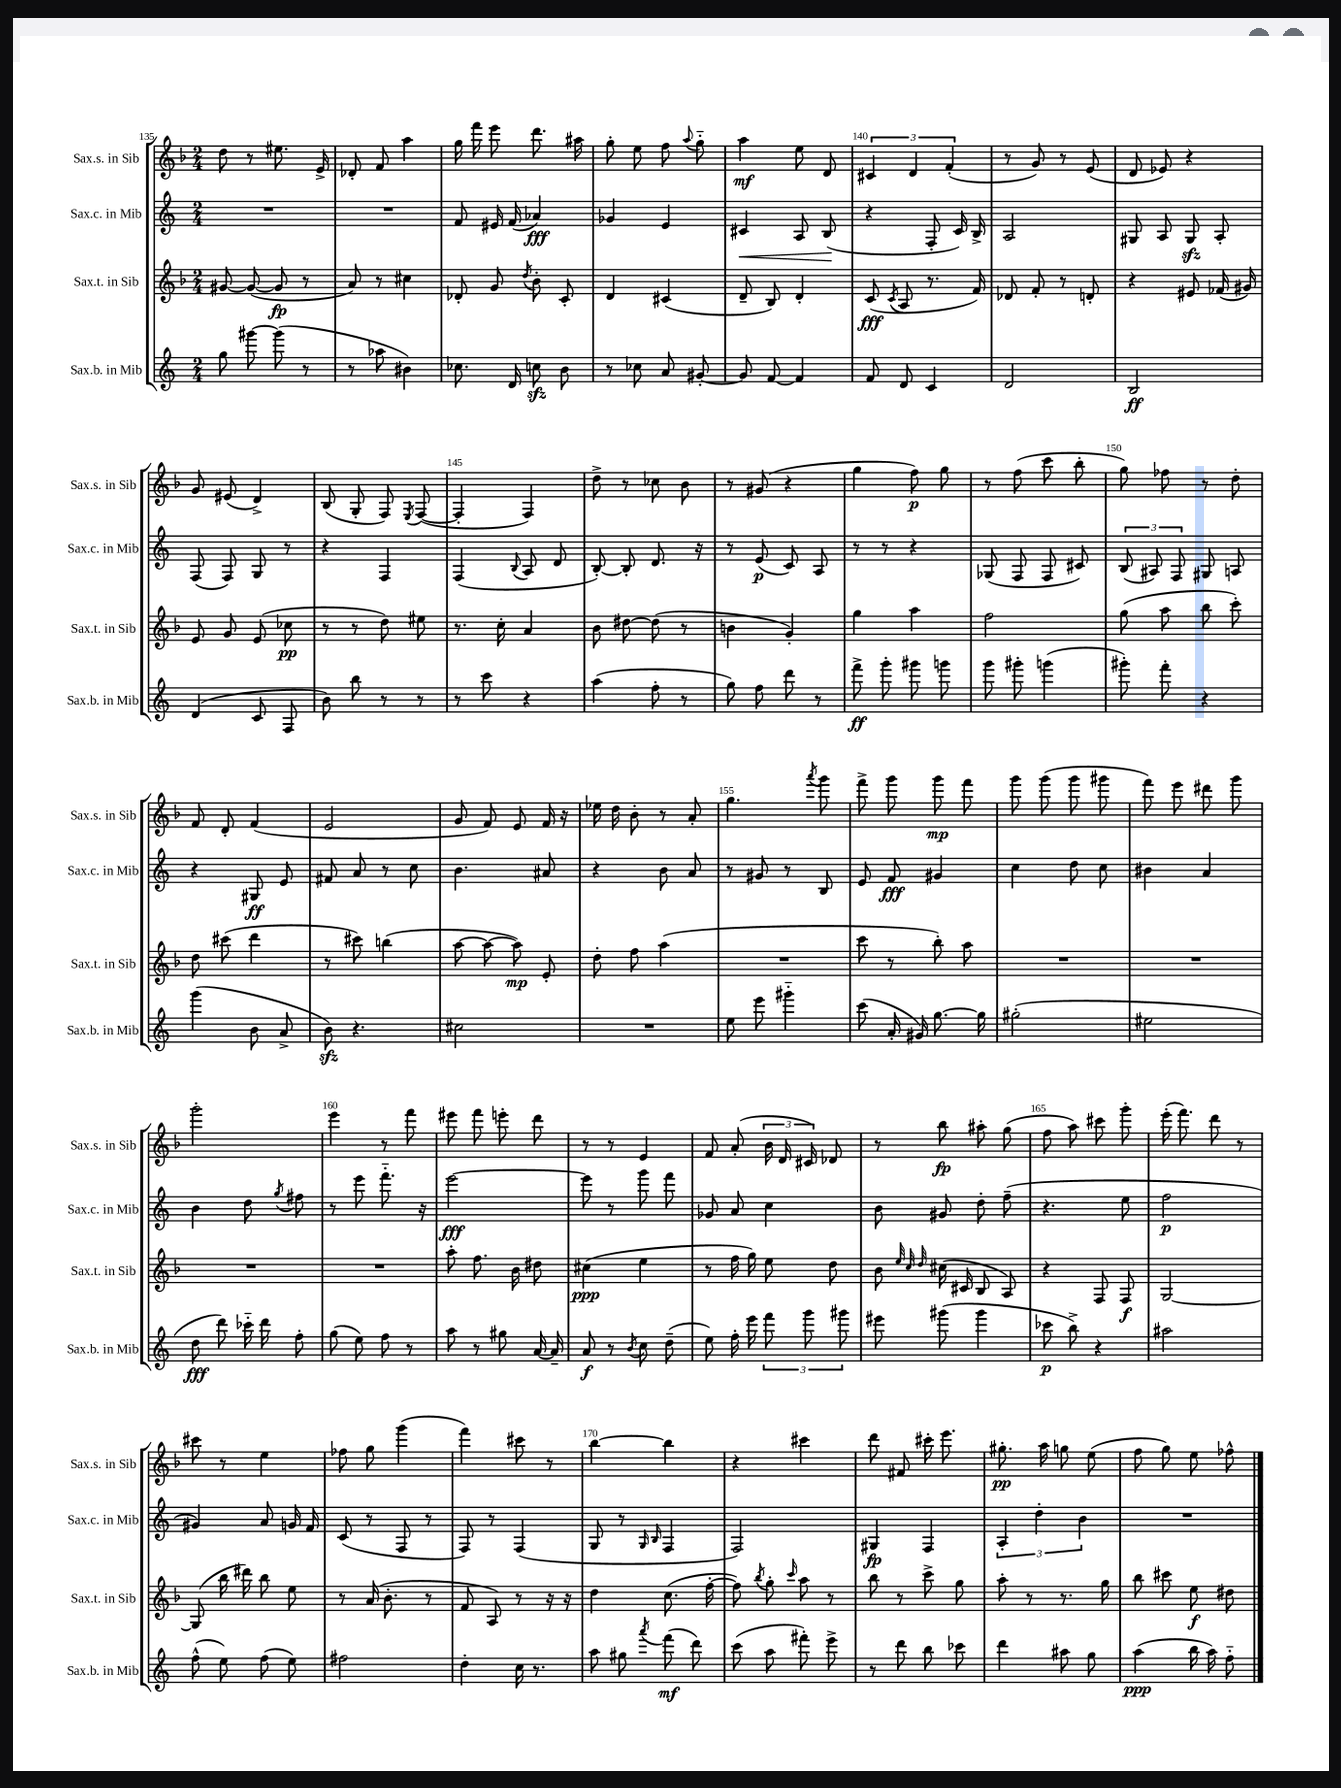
<<
\new StaffGroup <<
\new Staff = "s0" \with { instrumentName = "Sax.s. in Sib" shortInstrumentName = "Sax.s. in Sib" } {
    \clef treble \key f \major \numericTimeSignature \time 2/4
    \autoBeamOff d''8 r8 eis''8. e'16-> |
    des'8-. f'8 a''4 |
    g''16 f'''16 e'''8 d'''8. ais''16 |
    g''8-. e''8 f''8 \appoggiatura { a''8 } g''8-_ |
    a''4\mf e''8 d'8 |
    \tuplet 3/2 { cis'4 d'4 f'4-.( } |
    r8 g'8) r8 e'8( |
    d'8 ees'8) r4 |
    g'8 eis'8( d'4->) |
    bes8( g8-. f8) \acciaccatura { e8 } f8~( |
    f4-. f4) |
    d''8-> r8 ces''8 bes'8 |
    r8 gis'8( r4 |
    g''4 f''8\p) g''8 |
    r8 f''8( c'''8 bes''8-. |
    g''8) fes''8 r8 d''8-. |
    f'8 d'8-. f'4( |
    e'2 |
    g'8 f'8) e'8 f'16 r16 |
    ees''16 d''16 bes'8-. r8 a'8-. |
    g''4. \acciaccatura { a'''8 } g'''8 |
    f'''8-> g'''8 g'''8\mp f'''8 |
    g'''8 g'''8( g'''8 gis'''8 |
    f'''8) e'''8 dis'''8 g'''8 |
    g'''2-. |
    e'''4 r8 f'''8 |
    eis'''8 f'''8 e'''8-. d'''8 |
    r8 r8 e'4 |
    f'8 a'8-.( \tuplet 3/2 { bes'16 d'16 cis'16) } des'8 |
    r8 bes''8\fp ais''8-. g''8( |
    f''8 a''8) cis'''8 g'''8-. |
    e'''16-.( f'''8.) d'''8 r8 |
    cis'''8 r8 e''4 |
    fes''8 g''8 g'''4( |
    f'''4) cis'''8 r8 |
    bes''4~ bes''4 |
    r4 cis'''4 |
    d'''8 fis'8 cis'''16-. e'''8. |
    gis''8.-.\pp a''16 g''8 e''8( |
    f''8 g''8) e''8 fes''8-^ \bar "|." |
}
\new Staff = "s1" \with { instrumentName = "Sax.c. in Mib" shortInstrumentName = "Sax.c. in Mib" } {
    \clef treble \key c \major \numericTimeSignature \time 2/4
    \autoBeamOff R2 |
    R2 |
    f'8 eis'16 f'16( aes'4\fff) |
    ges'4 e'4 |
    cis'4\< a8 b8\!( |
    r4 f8-. c'16) b16-> |
    a2 |
    gis8 a8 gis8\sfz a8-. |
    f8( f8) g8 r8 |
    r4 f4 |
    f4( \appoggiatura { b8 } a8 d'8 |
    b8~-.) b8-. d'8. r16 |
    r8 e'8\p( c'8) a8 |
    r8 r8 r4 |
    ges8( f8 f8 cis'8) |
    \tuplet 3/2 { b8( ais8) f8 } gis8 a8 |
    r4 gis8\ff e'8 |
    fis'8 a'8 r8 c''8 |
    b'4. ais'8 |
    r4 b'8 a'8 |
    r8 gis'8 r8 b8 |
    e'8 f'8\fff gis'4 |
    c''4 d''8 c''8 |
    bis'4 a'4 |
    b'4 d''8 \acciaccatura { g''8 } fis''8 |
    r8 e'''8 f'''8.-_ r16 |
    e'''2~\fff |
    e'''8 r8 g'''8 f'''8 |
    ges'8 a'8 c''4 |
    b'8 gis'8 d''8-. f''8--( |
    r4. e''8 |
    f''2\p |
    gis'4) a'8 g'16 f'16 |
    c'8( r8 f8 r8 |
    f8) r8 f4( |
    g8 r8 \grace { g16 b16 } f4 |
    f2) |
    gis4\fp f4 |
    \tuplet 3/2 { a4-. d''4-. b'4 } |
    R2 \bar "|." |
}
\new Staff = "s2" \with { instrumentName = "Sax.t. in Sib" shortInstrumentName = "Sax.t. in Sib" } {
    \clef treble \key f \major \numericTimeSignature \time 2/4
    \autoBeamOff gis'8~ gis'8~( gis'8\fp r8 |
    a'8) r8 cis''4 |
    des'8-. g'8 \acciaccatura { d''8 } bes'8-. c'8-. |
    d'4 cis'4( |
    d'8-- bes8) d'4-. |
    c'8\fff( \acciaccatura { c'8 } a8 r8. f'16) |
    des'8 f'8-. r8 d'8-. |
    r4 eis'8 fes'16( gis'16) |
    e'8 g'8 e'8( ces''8\pp |
    r8 r8 d''8) eis''8 |
    r8. c''16-. a'4 |
    bes'8 dis''8~ dis''8( r8 |
    b'4 g'4-.) |
    g''4 a''4 |
    f''2 |
    g''8( a''8 bes''8 c'''8-.) |
    d''8 cis'''8( d'''4 |
    r8 cis'''8) b''4( |
    a''8~ a''8~ a''8\mp) e'8-. |
    d''8-. f''8 a''4( |
    R2 |
    c'''8 r8 bes''8-.) a''8 |
    R2 |
    R2 |
    R2 |
    R2 |
    a''8-. f''8. bes'16 dis''8 |
    cis''4\ppp( e''4 |
    r8 f''16 g''16) e''8 d''8 |
    bes'8 \grace { e''32 c''32 d''32 } cis''16( cis'16 bes8 a8) |
    r4 f8 f8\f |
    g2~ |
    g8( bes''16 dis'''16) bes''8 e''8 |
    r8 a'16( bes'8.-. r8 |
    f'8 a8) r8 r16 r16 |
    d''4 c''8.( f''16~-. |
    f''8) \acciaccatura { bes''8 } g''8-. \grace { c'''16 } a''8 r8 |
    bes''8 r8 c'''8-> g''8 |
    a''8-. r8 r8. g''16 |
    bes''8 cis'''8 e''8\f dis''8 \bar "|." |
}
\new Staff = "s3" \with { instrumentName = "Sax.b. in Mib" shortInstrumentName = "Sax.b. in Mib" } {
    \clef treble \key c \major \numericTimeSignature \time 2/4
    \autoBeamOff g''8 gis'''8~ gis'''8( r8 |
    r8 aes''8 bis'4) |
    ces''8. d'16 c''8\sfz b'8 |
    r8 ces''8 a'8 gis'8~-. |
    gis'8 f'8~ f'4 |
    f'8 d'8 c'4 |
    d'2 |
    b2\ff |
    d'4( c'8 f8 |
    b'8) b''8 r8 r8 |
    r8 c'''8 r4 |
    a''4( f''8-. r8 |
    g''8) f''8 d'''8 r8 |
    f'''8->\ff g'''8-. gis'''8 g'''8 |
    g'''8 gis'''8-. g'''4( |
    gis'''8-.) f'''8-. r4 |
    g'''4( b'8 a'8-> |
    b'8\sfz) r4. |
    cis''2 |
    R2 |
    e''8 e'''8 gis'''4-_ |
    c'''8( a'16-. gis'16) g''8.~ g''16 |
    gis''2-.( |
    eis''2 |
    d''8\fff d'''8) ces'''16-_ d'''16 f''8-. |
    g''8( e''8) f''8 r8 |
    a''8 r8 gis''8 a'16~ a'16-- |
    a'8\f r8 \acciaccatura { b'8 } c''8 d''8--( |
    e''8) f''16-. e'''16 \tuplet 3/2 { f'''8 g'''8 gis'''8 } |
    eis'''8 gis'''8( gis'''4 |
    ces'''8\p b''8->) r4 |
    ais''2 |
    f''8-^( e''8) f''8( e''8) |
    fis''2 |
    d''4-. c''16 r8. |
    a''8 gis''8 \acciaccatura { a'''8 } f'''8\mf( d'''8) |
    c'''8( a''8 fis'''8-.) e'''8-> |
    r8 d'''8 b''8 ces'''8 |
    d'''4 ais''8 g''8 |
    a''4\ppp( b''16 a''16) f''8-_ \bar "|." |
}
>>
>>
\layout { \context { \Score currentBarNumber = #135 \override BarNumber.break-visibility = ##(#f #t #t) barNumberVisibility = #(every-nth-bar-number-visible 5) } }
